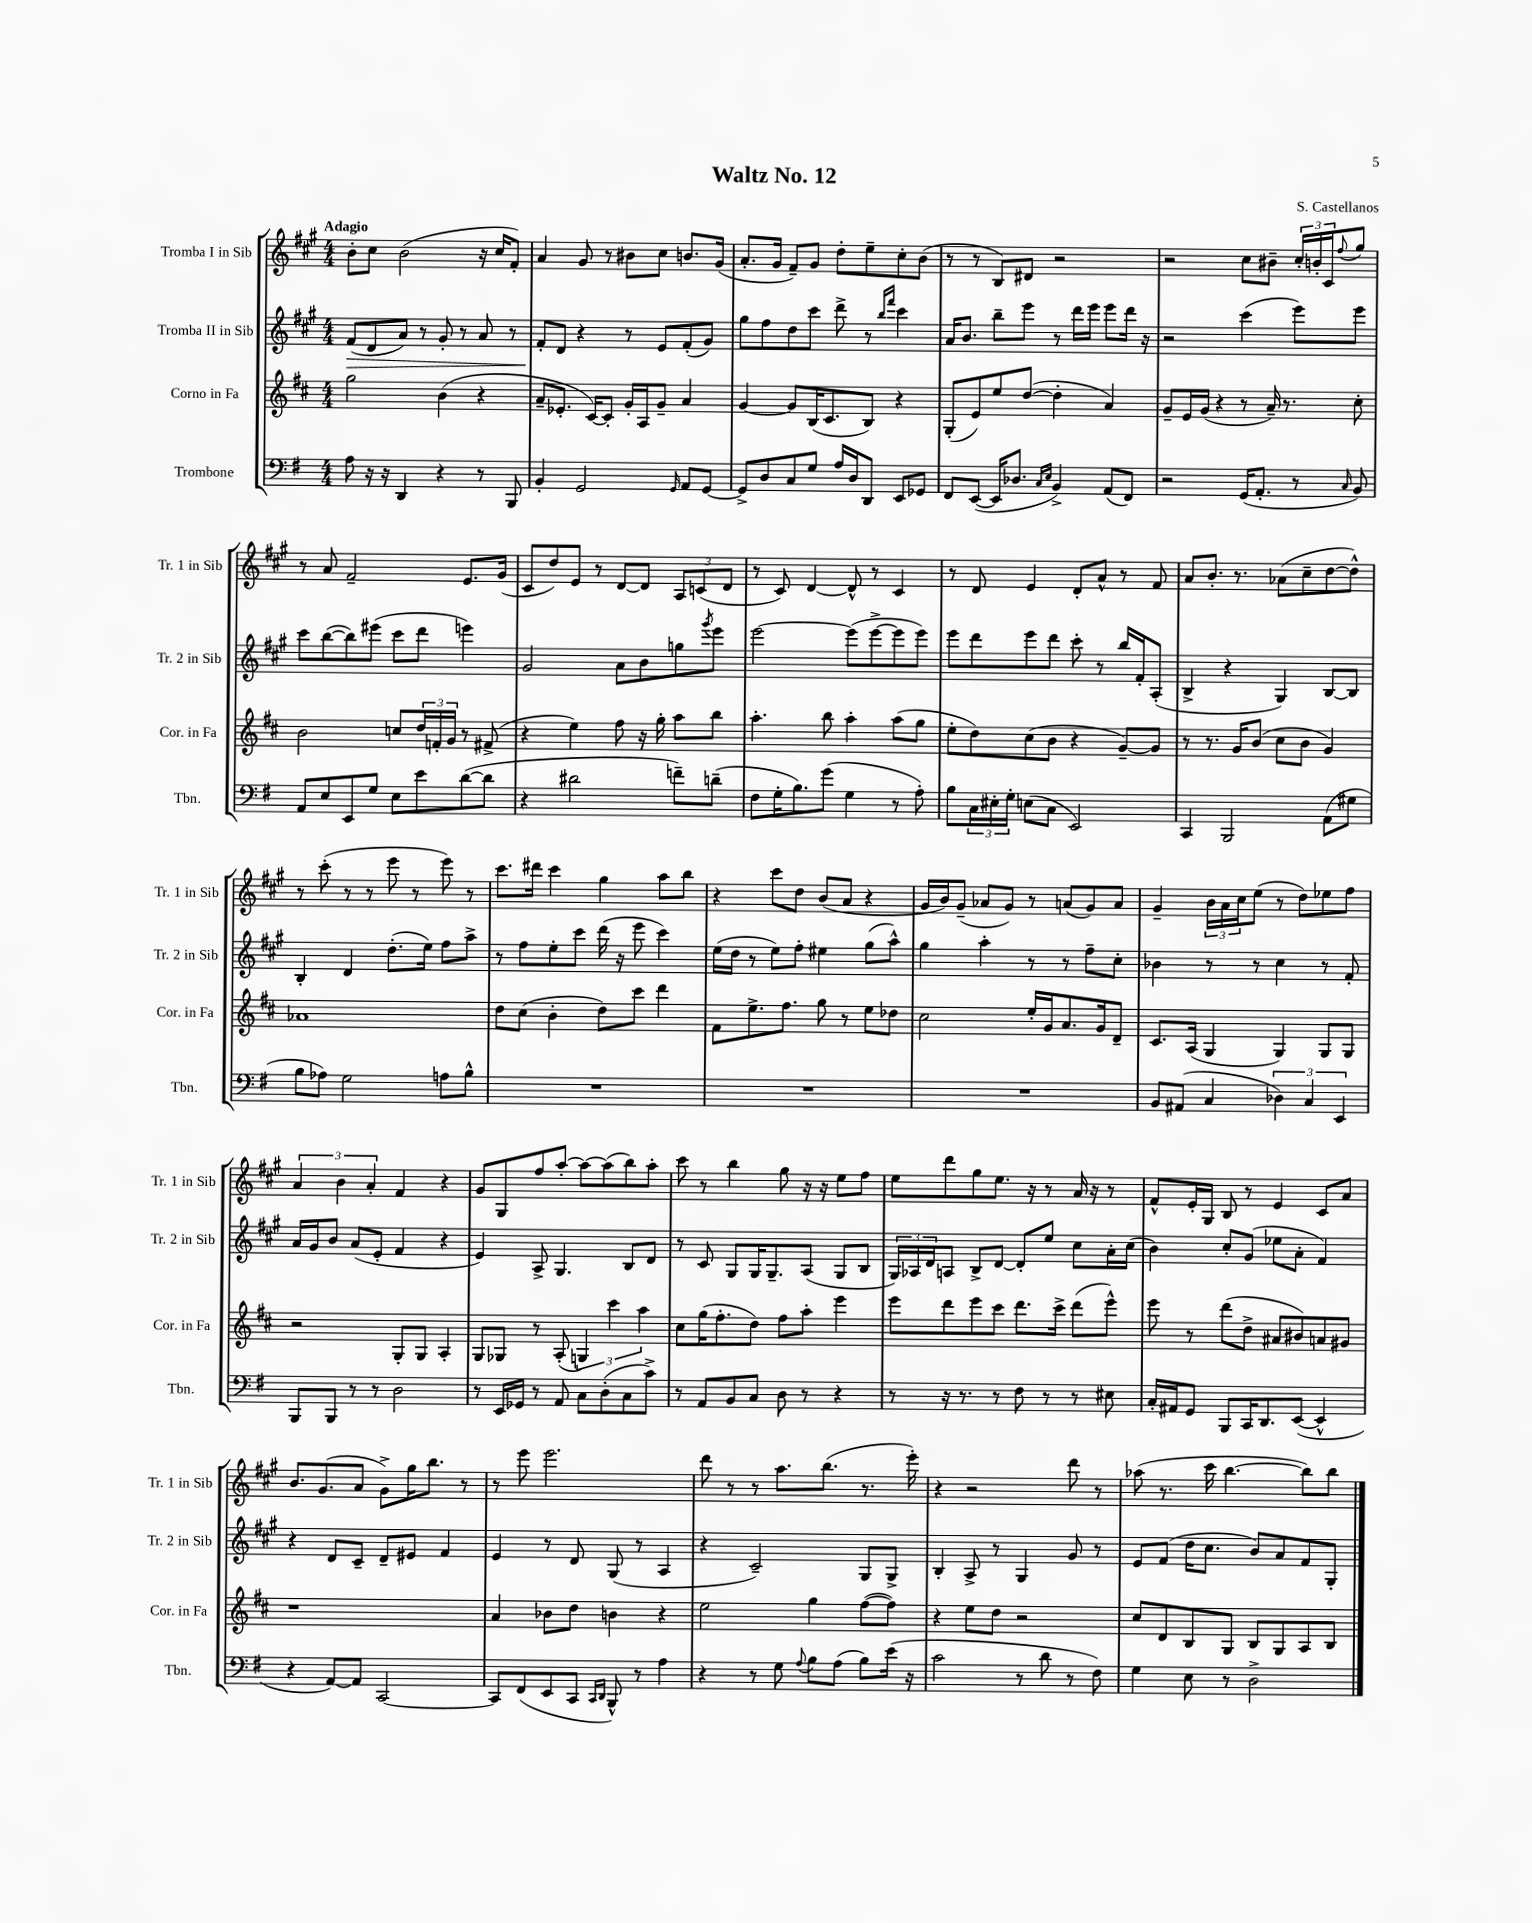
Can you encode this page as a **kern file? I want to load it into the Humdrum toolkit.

**kern	**kern	**kern	**kern
*staff4	*staff3	*staff2	*staff1
*clefF4	*clefG2	*clefG2	*clefG2
*k[f#]	*k[f#c#]	*k[f#c#g#]	*k[f#c#g#]
*M4/4	*M4/4	*M4/4	*M4/4
8A	2gg	(8f#	8b'
16r	.	8d	8cc#
16r	.	.	.
4DD	.	8a)	(2b
.	.	8r	.
4r	(4b	8g#'	.
.	.	8r	.
8r	4r	8a	16r
.	.	.	16cc#
8BBB	.	8r	8f#')
=	=	=	=
4BB'	8a~	8f#'	4a
.	8.e-'	8d	.
2GG	.	4r	8g#
.	[16c#)	.	.
.	8c#']	.	8r
.	16g'	8r	8b#
.	16A	.	.
.	8g~	8e	8cc#
16qqGG	.	.	.
8AA	4a	(8f#'	8.b
[8GG	.	8g#)	.
.	.	.	(16g#
=	=	=	=
8GG^]	[4g	8gg#	8.a'
8D	.	8ff#	.
.	.	.	16g#
8C	8g]	8dd	8f#~)
8G	(16B	8ccc#	8g#
.	8.c#	.	.
16A	.	8ddd^	8dd'
16D	.	.	.
8DD	8B)	8r	8ee~
.	.	16qqbb	.
.	.	16qqfff#	.
8EE	4r	4ccc#	8cc#'
8GG-	.	.	(8b
=	=	=	=
8FF#	(8G'	16a	8r
.	.	8.b	.
([8EE	8e)	.	8r
16EE]	8ee	8bb~	8B)
8.D-	.	.	.
.	([8dd	8eee	8d#
16qqC	.	.	.
16qqE	.	.	.
4BB^)	4dd']	8r	2r
.	.	16ddd	.
.	.	16eee	.
(8AA	4a)	8eee	.
8FF#)	.	16ddd	.
.	.	16r	.
=	=	=	=
2r	8g~	2r	2r
.	16e	.	.
.	(16g	.	.
.	4r	.	.
(16GG	8r	(4ccc#	8cc#
8.AA'	.	.	.
.	16a~)	.	8b#~
.	8.r	.	.
8r	.	8eee)	24cc#'
.	.	.	24b'
.	.	.	24c#
16qqC	.	.	8qqff#
8BB)	8cc#'	8eee	8gg#
=	=	=	=
8AA	2b	8ccc#	8r
8E	.	([8bb	8a
8EE	.	8bb])	2f#~
8G	.	(8eee#	.
8E	8cc	8ccc#	.
8e	24dd	8ddd	.
.	24f'	.	.
.	24g	.	.
([8d	8r	4eee)	8.e
8d]	(8f#^	.	.
.	.	.	(16g#
=	=	=	=
4r	4r	2g#	8c#
.	.	.	8dd)
2d#	4ee)	.	8e
.	.	.	8r
.	8ff#	8a	[8d
.	16r	8b	8d]
.	16gg'	.	.
8f~)	8aa	8gg	12A
.	.	.	(12c
.	.	8qggg#	.
(8d~	8bb	8eee	.
.	.	.	12d
=	=	=	=
8F#	4.aa'	[2eee	8r
16G'	.	.	8c#)
8.B)	.	.	.
.	.	.	[4d
(8g	8bb	.	.
4G	4aa'	(8eee]	8d^^]
.	.	[8eee^	8r
8r	(8aa	8eee]	4c#
8A')	8gg	8eee)	.
=	=	=	=
8B	8ee'	8eee	8r
24C	8dd)	8ddd	8d
24E#'	.	.	.
24G'	.	.	.
(8E	(8cc#	8eee	4e
8C	8b	8ddd	.
2EE)	4r	8ccc#'	8d'
.	.	8r	8a^^
.	[8g~)	16bb	8r
.	.	16f#'	.
.	8g]	(8A'	8f#
=	=	=	=
4CC	8r	4B^	8a
.	8.r	.	8.b'
2BBB	.	4r	.
.	16g	.	8.r
.	(8b	.	.
.	8cc#	4G#)	(8a-
.	8b	.	8cc#~
(8AA	4g)	[8B	[8dd
8G#	.	8B]	8dd^^])
=	=	=	=
8B	1a-	4B'	8r
8A-)	.	.	(8ccc#'
2G	.	4d	8r
.	.	.	8r
.	.	(8.dd'	8eee
.	.	.	8r
.	.	16ee)	.
8A	.	8ff#	8eee)
8B^^	.	8aa^	8r
=	=	=	=
1r	8dd	8r	8.ccc#
.	(8cc#	8ff#	.
.	.	.	16ddd#
.	4b'	8ee'	4ccc#
.	.	8ccc#	.
.	8dd)	(16ddd	4gg#
.	.	16r	.
.	8ccc#	8eee	.
.	4ddd	4ccc#)	8aa
.	.	.	8bb
=	=	=	=
1r	8f#	(16ee	4r
.	.	16dd	.
.	8.ee^	8r	.
.	.	8ee)	8ccc#
.	8.ff#	.	.
.	.	8ff#'	8dd
.	8gg	4ee#	(8b
.	8r	.	8a
.	8ee	(8gg#	4r
.	8dd-	8aa^^)	.
=	=	=	=
1r	2cc#	4gg#	16g#
.	.	.	16b)
.	.	.	(8g#~
.	.	4aa'	8a-
.	.	.	8g#)
.	16ee'	8r	8r
.	16g	.	.
.	8.a	8r	(8a
.	.	8ff#~	8g#)
.	16g	.	.
.	8d~	8cc#'	8a
=	=	=	=
8BB	8.c#	4b-	4g#~
(8AA#	.	.	.
.	(16A	.	.
4C	4G	8r	24b
.	.	.	24a
.	.	.	24cc#
.	.	8r	(8ee
6D-)	4G)	4cc#	8r
.	.	.	8dd)
6C	.	.	.
.	8G	8r	8ee-
6EE	.	.	.
.	8G	8f#'	8ff#
=	=	=	=
8BBB	2r	16a	6a
.	.	16g#	.
8BBB	.	8b	.
.	.	.	6b
8r	.	(8a	.
.	.	.	6a'
8r	.	8e'	.
2D	8G'	4f#	4f#
.	8G	.	.
.	4A'	4r	4r
=	=	=	=
8r	8G	4e)	8g#
16EE	8G-	.	8G#
16GG-	.	.	.
8r	8r	8A^	8ff#
8AA	(8A'	4.G#	[8aa'
8C	6G)	.	8aa_
(8D'	.	.	(8aa]
.	6ccc#	.	.
8C	.	8B	8bb)
.	6aa	.	.
8c^)	.	8d	8aa'
=	=	=	=
8r	8cc#	8r	8ccc#
8AA	(16gg	8c#	8r
.	8.ff#'	.	.
8BB	.	8G#	4bb
8C	8dd)	16G#	.
.	.	8.G#~	.
8D	8ff#	.	8gg#
8r	8aa'	(8A	16r
.	.	.	16r
4r	4eee	8G#	8ee
.	.	8B	8ff#
=	=	=	=
8r	8eee	24G#)	8ee
.	.	24A-	.
.	.	24d	.
16r	8ddd	8A	8ddd
8.r	.	.	.
.	8eee	8B^	8gg#
8r	8ccc#	[8d	8.ee
8F#	8.ddd	8d']	.
.	.	.	16r
8r	.	8ee	8r
.	16ccc#^	.	.
8r	(8ddd	8cc#	16a
.	.	.	16r
8E#	8eee^^)	16a'	8r
.	.	(16cc#	.
=	=	=	=
16C'	8eee	4b)	8f#^^
16AA#	.	.	.
8GG	8r	.	16e'
.	.	.	16G#
8BBB	(8ddd	8cc#'	8B
16CC	8dd^	(8g#	8r
8.DD	.	.	.
.	8a#	8ee-	4e
([8EE	8b#)	8a'	.
4EE^^]	8a	4f#)	8c#
.	8g#	.	8a
=	=	=	=
4r	1r	4r	8.b
.	.	.	(8.g#
[8AA)	.	8d	.
8AA]	.	8c#~	8a
[2CC	.	8d~	8g#^)
.	.	8e#	16gg#
.	.	.	8.bb
.	.	4f#	.
.	.	.	8r
=	=	=	=
8CC]	4a	4e	8r
(8FF#	.	.	8eee
8EE	8b-	8r	2.eee
8CC	8dd	8d	.
16qqCC	.	.	.
16qqDD	.	.	.
8BBB^^)	4b	(8G#	.
8r	.	8r	.
4A	4r	4A	.
=	=	=	=
4r	2ee	4r	8ddd
.	.	.	8r
8r	.	2c#~)	8r
8G	.	.	8.aa
8qqA	.	.	.
8B	4gg	.	.
.	.	.	(8.bb
(8A	.	.	.
8B)	([8ff#	8G#	8.r
(16e	8ff#])	8G#^	.
16r	.	.	16eee')
=	=	=	=
2c	4r	4B'	4r
.	8ee	8A^	2r
.	8dd	8r	.
8r	2r	4G#	.
8d	.	.	.
8r	.	8g#	8ddd
8F#)	.	8r	8r
=	=	=	=
4G	8cc#	8e	(8aa-
.	8d	(8f#	8.r
8E	8B	16dd	.
.	.	8.cc#	16ccc#
8r	8G	.	[4.bb
2D^	8B	8b)	.
.	8G	8a	.
.	8A	8f#	8bb])
.	8B	8G#'	8bb
==	==	==	==
*-	*-	*-	*-
